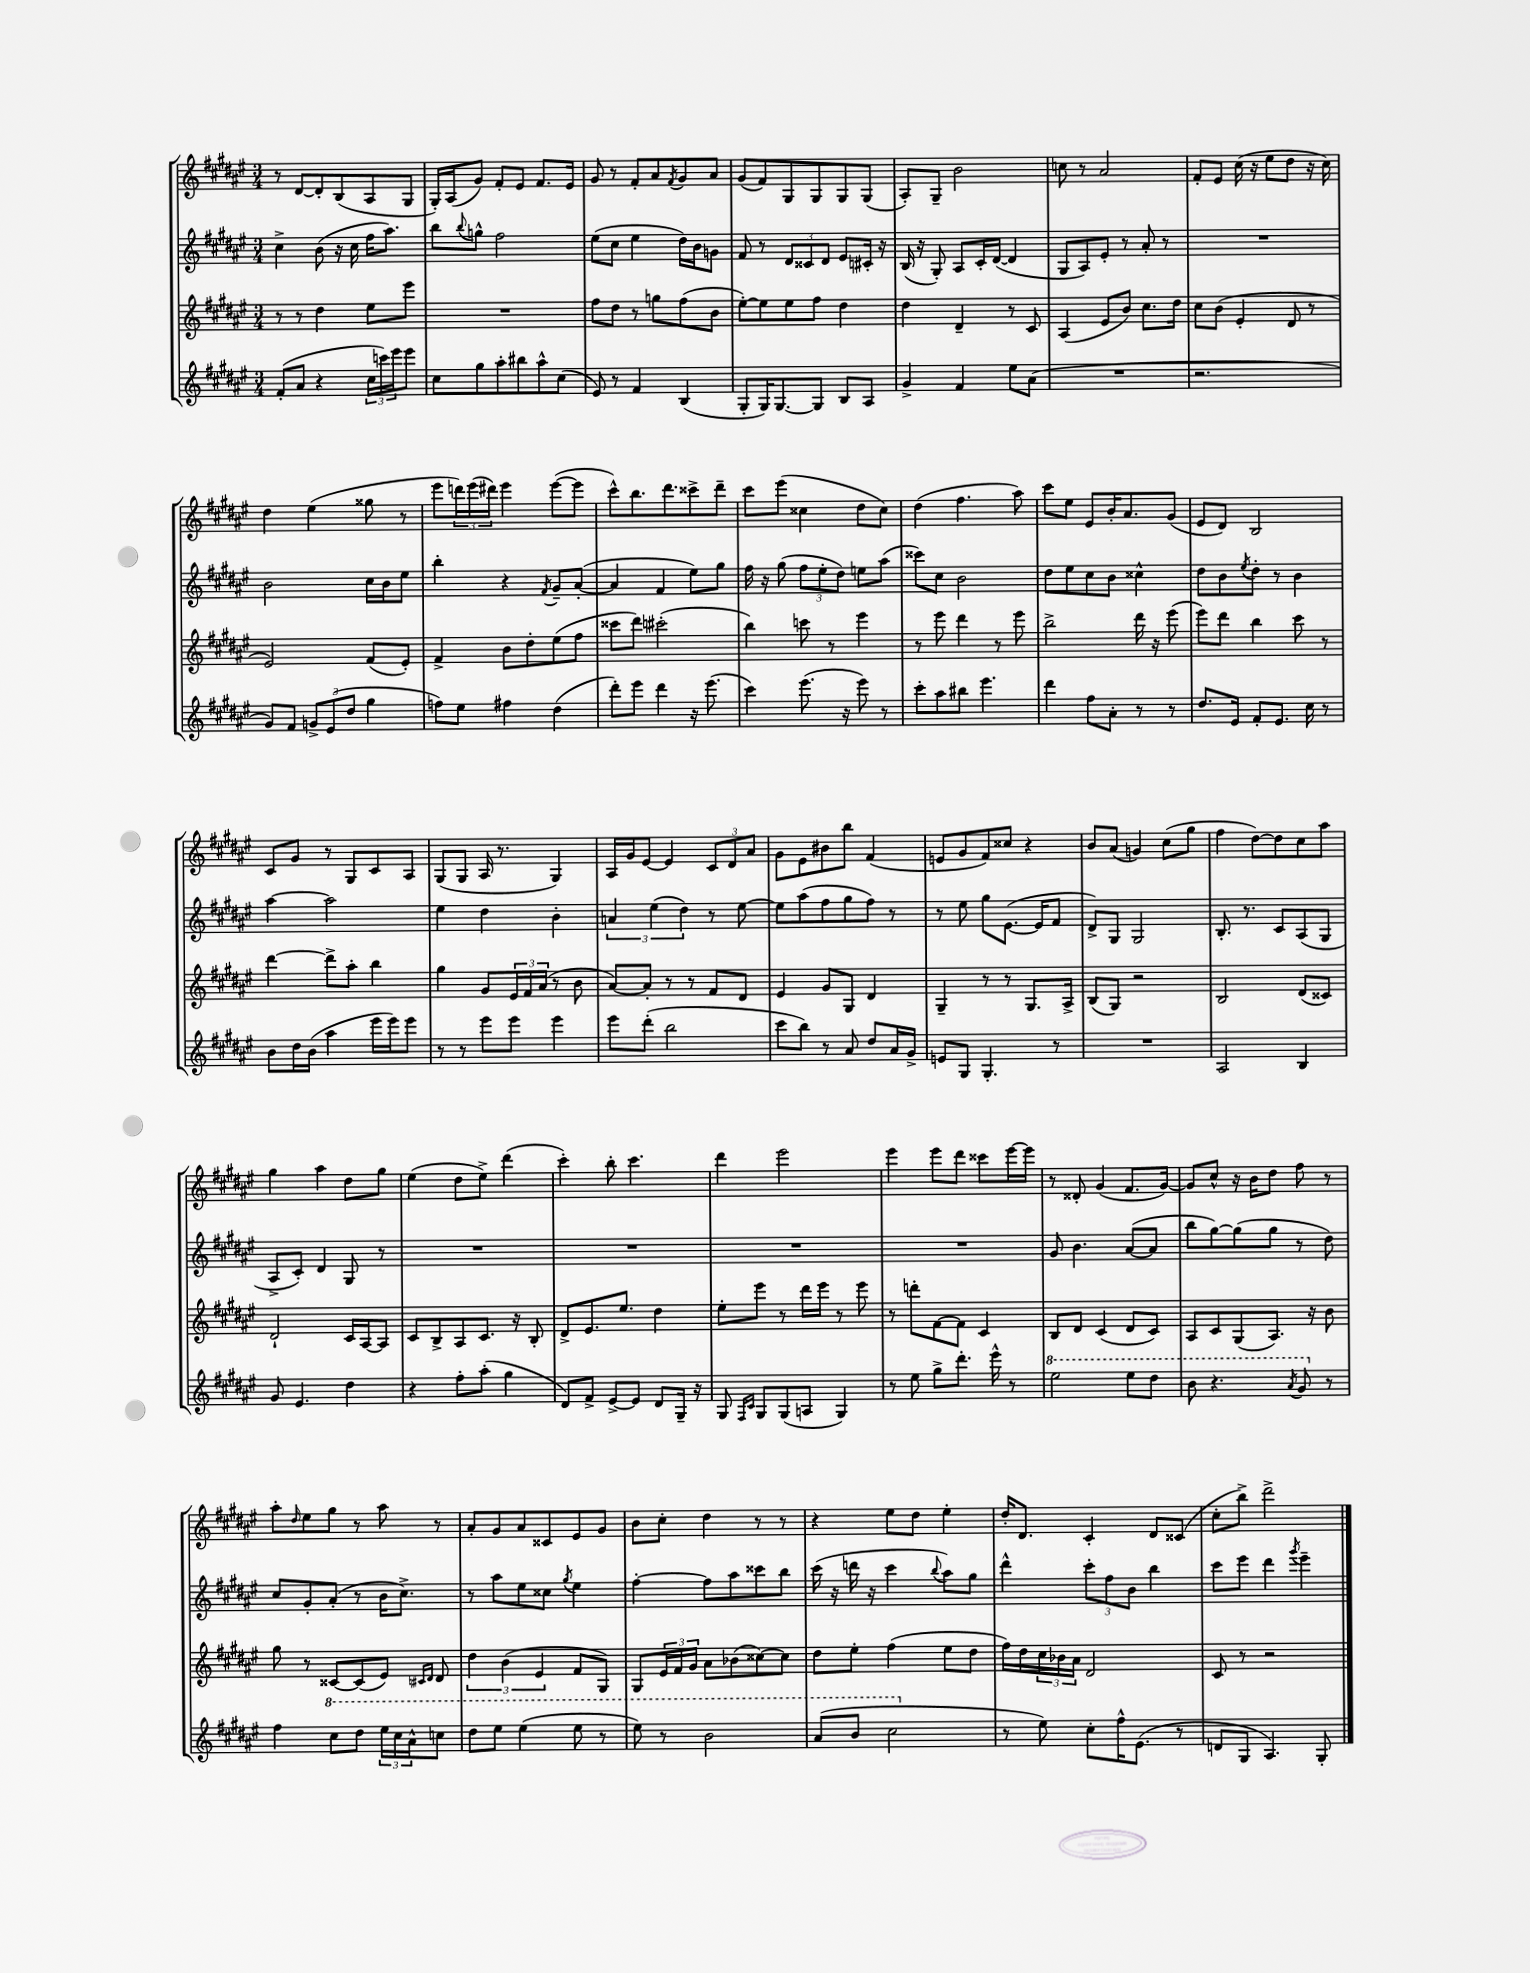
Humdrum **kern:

**kern	**kern	**kern	**kern
*staff4	*staff3	*staff2	*staff1
*clefG2	*clefG2	*clefG2	*clefG2
*k[f#c#g#d#a#e#]	*k[f#c#g#d#a#e#]	*k[f#c#g#d#a#e#]	*k[f#c#g#d#a#e#]
*M3/4	*M3/4	*M3/4	*M3/4
(8f#'	8r	4cc#^	8r
8a#	8r	.	[8d#
4r	4dd#	(8b	8d#']
.	.	16r	(8B
.	.	16cc#	.
24cc#	8ee#	16ff#	8A#
24ccc)	.	.	.
.	.	8.aa#)	.
24eee#	.	.	.
8eee#	8eee#	.	8G#
=	=	=	=
8cc#	2.r	8bb	16G#')
.	.	.	(16A#
.	.	8qqbb	.
8gg#	.	8gg^^	8g#)
8aa#'	.	2ff#	8f#'
8bb#	.	.	8e#
8aa#^^	.	.	8.f#
(8cc#	.	.	.
.	.	.	16e#
=	=	=	=
8e#)	8ff#	(8ee#	8g#
8r	8dd#	8cc#	8r
4f#	8r	4ee#	8f#'
.	8gg	.	8a#
.	.	.	8qf#
(4B	(8ff#	16dd#)	8g#
.	.	16b	.
.	8b	8g	8a#
=	=	=	=
8G#'	[8ee#')	8f#	(8g#
16G#)	8ee#]	8r	8f#)
[8.G#	.	.	.
.	8ee#	12d#	8G#
.	.	12c##	.
8G#]	8ff#	.	8G#
.	.	12d#	.
8B	4dd#	8e#	8G#
8A#	.	16c#'	(8G#
.	.	16r	.
=	=	=	=
4g#^	4dd#	(16B	8A#')
.	.	16r	.
.	.	8G#')	8G#~
4f#	4d#~	8A#	2b
.	.	16c#'	.
.	.	([16d#	.
8ee#	8r	4d#]	.
(8a#	8c#	.	.
=	=	=	=
2.r	(4A#	8G#	8cc
.	.	8A#)	8r
.	8e#	8e#'	2a#
.	8b)	8r	.
.	8.cc#	8a#'	.
.	.	8r	.
.	16dd#	.	.
=	=	=	=
2.r	8cc#	2.r	8f#'
.	(8b	.	8e#
.	4e#'	.	(16cc#
.	.	.	16r
.	.	.	8ee#
.	8d#	.	8dd#
.	8r	.	16r
.	.	.	16cc#)
=	=	=	=
8g#)	2e#)	2b	4dd#
8f#	.	.	.
12g^	.	.	(4ee#
(12e#	.	.	.
12dd#	.	.	.
4gg#	(8f#	16cc#	8gg##
.	.	16b	.
.	8e#')	8ee#	8r
=	=	=	=
8ff)	4f#^	4bb'	8eee#
8ee#	.	.	24ddd)
.	.	.	(24eee#
.	.	.	24ddd#)
4ff#	8b	4r	4eee#
.	8dd#'	.	.
.	.	8qf#	.
(4dd#	(8ee#	8g#~	([8eee#
.	8ff#	([8a#'	8eee#]
=	=	=	=
8ddd#')	8ccc##	4a#]	8ccc#^^)
8eee#	8ddd#)	.	8.bb
4ddd#	(2ccc#'	4f#	.
.	.	.	8.ddd#
16r	.	8ee#)	8ccc##^
(8.eee#	.	.	.
.	.	8gg#	8ddd#~
=	=	=	=
4ccc#)	4bb)	16ff#	8ccc#
.	.	16r	.
.	.	(8gg#	(8eee#
(8.eee#	8ccc	12ff#	4cc##
.	.	12ee#'	.
.	8r	.	.
.	.	12dd#)	.
16r	.	.	.
8eee#)	4eee#	8ee	8dd#
8r	.	(8aa#	8cc##)
=	=	=	=
8ccc#'	8r	8ccc##)	(4dd#
8aa#	8eee#	8cc#	.
8bb#	4ddd#	2b	4.ff#
4.eee#	.	.	.
.	8r	.	.
.	8eee#	.	8aa#)
=	=	=	=
4ddd#	2bb^	8dd#	8ccc#
.	.	8ee#	8ee#
8ff#	.	8cc#	8e#
8a#'	.	8b	16b'
.	.	.	8.a#
8r	16ddd#	4cc##^^	.
.	16r	.	.
8r	(8eee#	.	(8g#
=	=	=	=
8.dd#	8eee#)	8dd#	8e#
.	8ddd#	8b	8d#)
16e#	.	.	.
.	.	8qee#	.
8f#'	4bb	8dd#'	2B
8.e#	.	8r	.
.	8ccc#	4b	.
16cc#	.	.	.
8r	8r	.	.
=	=	=	=
8b	[4ddd#	[4aa#	8c#
16dd#	.	.	8g#
(16b	.	.	.
4aa#	8ddd#^]	2aa#]	8r
.	8aa#'	.	8G#
16eee#	4bb	.	8c#
16eee#)	.	.	.
8eee#	.	.	8A#
=	=	=	=
8r	4gg#	4ee#	(8G#
8r	.	.	8G#
8eee#	8g#	4dd#	16A#
.	.	.	8.r
8eee#	24e#	.	.
.	24f#	.	.
.	(24a#	.	.
4eee#	8r	4b'	4G#)
.	8b	.	.
=	=	=	=
8eee#	[8a#)	6a	16A#
.	.	.	16g#
(8ddd#'	8a#']	.	[8e#
.	.	(6ee#	.
2bb	8r	.	4e#]
.	.	6dd#)	.
.	8r	.	.
.	8f#	8r	12c#
.	.	.	12d#
.	8d#	[8ee#	.
.	.	.	12a#
=	=	=	=
8ccc#	4e#	8ee#]	8g#
8bb)	.	(8aa#	8e#
8r	8g#	8ff#	8b#
8a#	8G#	8gg#	8bb
8dd#	4d#	8ff#)	(4f#
16a#	.	8r	.
16g#^	.	.	.
=	=	=	=
8e	4G#~	8r	8e
8G#	.	8ee#	8g#
4.G#'	8r	8gg#	8f#)
.	8r	([8.e#	8cc##
.	8.G#	.	4r
.	.	16e#]	.
8r	.	8f#	.
.	16A#^	.	.
=	=	=	=
2.r	(8B	8d#^)	8b
.	8G#)	8G#	(8a#
.	2r	2G#	4g)
.	.	.	(8cc#
.	.	.	8gg#
=	=	=	=
2A#	2B	8.B'	4ff#
.	.	8.r	.
.	.	.	[8dd#)
.	.	8c#	8dd#]
4B	(8d#	(8A#	8cc#
.	8c##)	8G#	8aa#
=	=	=	=
8g#	2d#`	8A#^	4gg#
4.e#	.	8c#')	.
.	.	4d#	4aa#
4dd#	16c#	8G#	8dd#
.	[16A#	.	.
.	8A#]	8r	8gg#
=	=	=	=
4r	8c#	2.r	(4ee#
.	8B^	.	.
8ff#'	8A#	.	8dd#
(8aa#'	8.c#	.	8ee#^)
4gg#	.	.	(4ddd#
.	16r	.	.
.	8B'	.	.
=	=	=	=
8d#)	8d#^	2.r	4ccc#')
8f#^	8.e#	.	.
[8e#^	.	.	8bb'
.	8.ee#	.	.
8e#]	.	.	4.ccc#
8d#	4dd#	.	.
16G#~	.	.	.
16r	.	.	.
=	=	=	=
8G#	8ee#'	2.r	4ddd#
16qqF#	.	.	.
16qqc#	.	.	.
8G#	8eee#	.	.
(8G#	8r	.	2eee#
8A	16ddd#	.	.
.	16eee#	.	.
4G#)	8r	.	.
.	8eee#	.	.
=	=	=	=
8r	8r	2.r	4eee#
8ee#	8ddd'	.	.
8gg#^	[8f#	.	8eee#
8.ddd#'	8f#]	.	8ddd#
.	4c#	.	8ccc##
16eee#^^	.	.	.
8r	.	.	[16eee#
.	.	.	16eee#]
=	=	=	=
2eee#	8B	8g#	8r
.	8d#	4.b	8d##'
.	(4c#	.	(4g#
8eee#	8d#	([8a#	8.f#
8ddd#	8c#)	8a#]	.
.	.	.	[16g#)
=	=	=	=
8bb	8A#	8bb	8g#]
4.r	8c#	[8gg#)	8cc#^^
.	(8G#	(8gg#]	16r
.	.	.	16b
.	8.A#)	8gg#	8dd#
8qaa#	.	.	.
8gg#	.	8r	8ff#
.	16r	.	.
8r	8b	8dd#)	8r
=	=	=	=
4ff#	8gg#	8cc#	8aa#'
.	.	.	16qqdd#
.	8r	8g#'	8ee#
8ccc#	[8c##	(8a#'	8gg#
8ddd#	(8c##]	8r	8r
24eee#	8e#)	16b	8aa#
24ccc#	.	.	.
.	.	8.cc#^)	.
24aa#^^	.	.	.
.	16qqc#	.	.
.	16qqd#	.	.
8ccc	8d#	.	8r
=	=	=	=
8ddd#	6dd#	8r	8a#'
8eee#	.	8aa#	8g#
.	(6b	.	.
(4eee#	.	8ee#	8a#
.	6e#	.	.
.	.	8cc##	8c##
.	.	8qgg#	.
8eee#	8f#	4ee#	8e#
8r	8G#)	.	8g#
=	=	=	=
8eee#)	8G#	[4ff#'	8b
8r	24e#	.	8cc#'
.	24f#	.	.
.	24g#	.	.
2bb	8a#	8ff#]	4dd#
.	(8b-	8aa#	.
.	[8cc##)	8ccc##	8r
.	8cc##]	8bb	8r
=	=	=	=
(8aa#	8dd#	(16ccc#	4r
.	.	16r	.
8bb	8ee#'	16ddd	.
.	.	16r	.
2ccc#	(4ff#	4ccc#	8ee#
.	.	.	8dd#
.	.	8qqbb	.
.	8ee#	8aa#)	4ee#'
.	8dd#	8gg#	.
=	=	=	=
8r	16ff#)	4ddd#^^	16dd#'
.	16dd#	.	8.d#
8ee#)	24cc#	.	.
.	24b-	.	.
.	24a#	.	.
8cc#'	2d#	12ccc#'	4c#'
.	.	12ff#	.
16ff#^^	.	.	.
.	.	12b	.
(8.e#	.	.	.
.	.	4bb	8d#
8r	.	.	(8c##
=	=	=	=
8d	8c#	8ccc#	8cc#'
8G#	8r	8eee#	8bb^)
4.A#)	2r	4ddd#	2ddd#^
.	.	8qggg#	.
.	.	4eee#~	.
8G#'	.	.	.
==	==	==	==
*-	*-	*-	*-
